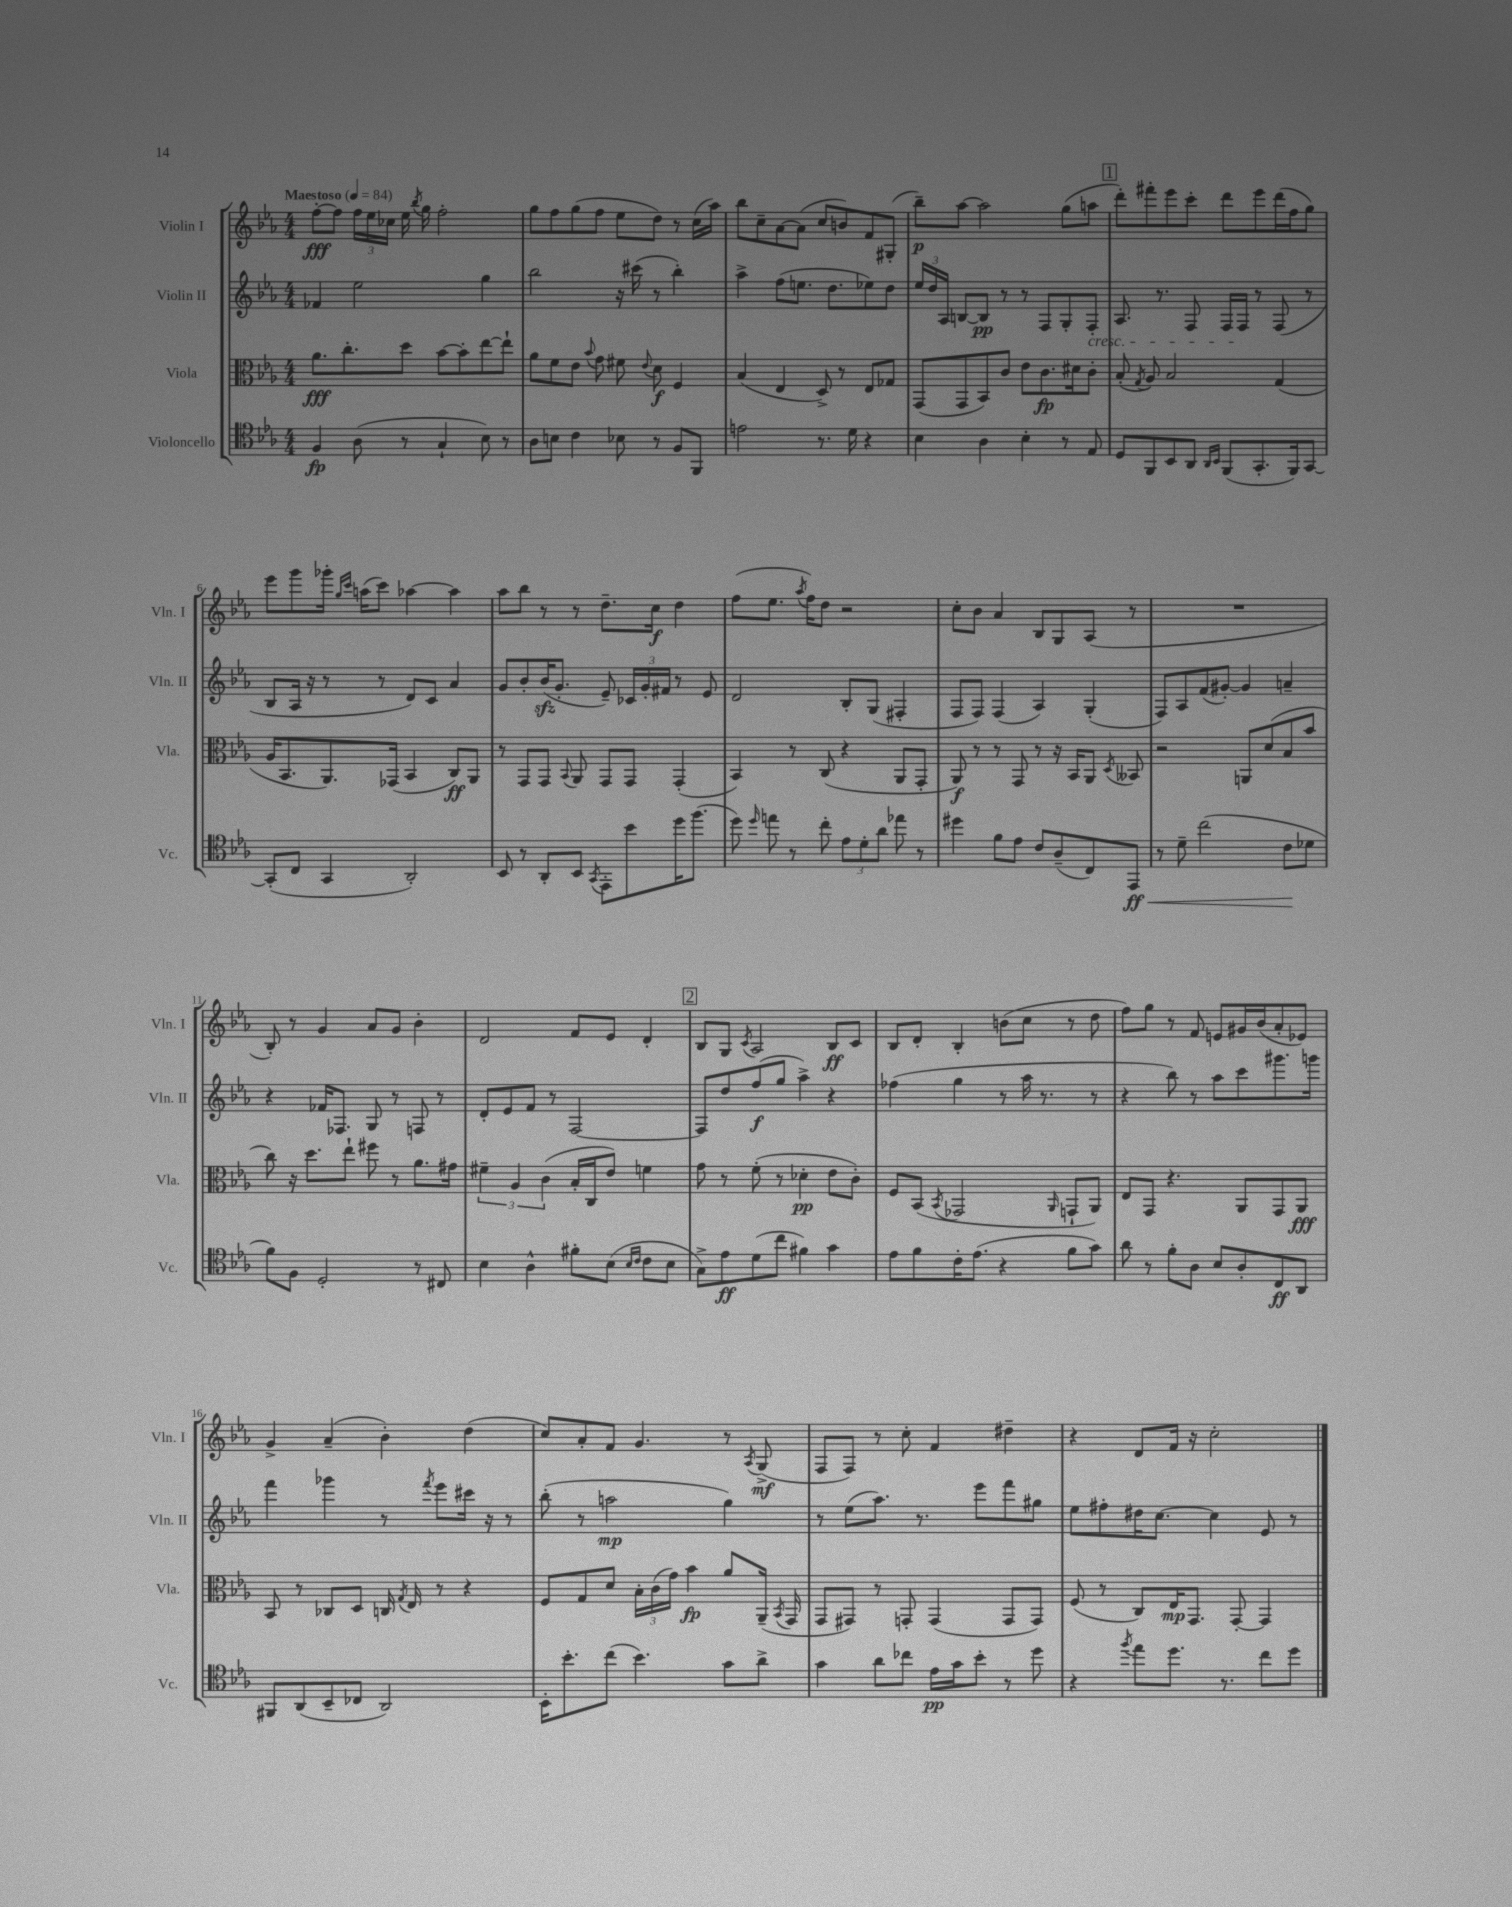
<<
\new StaffGroup <<
\new Staff = "s0" \with { instrumentName = "Violin I" shortInstrumentName = "Vln. I" } {
    \clef treble \key ees \major \numericTimeSignature \time 4/4 \tempo "Maestoso" 4 = 84
    \autoBeamOff f''8[~-.\fff f''8] \tuplet 3/2 { f''16[ ees''16 ces''16] } ees''16 \acciaccatura { bes''8 } g''16 f''2-. |
    g''8[ f''8 g''8( f''8] ees''8[ d''8]) r8 c''16[( aes''16]) |
    bes''8[ c''8-- aes'8~ aes'8]( c''8[ b'8) f'8 gis8]-.( |
    bes''8[--\p) aes''8]~ aes''2 g''8[( a''8] |
    \mark \markup { \box "1" } d'''8[-.) fis'''8-. ees'''8 c'''8]-. d'''8[ ees'''8 d'''16( f''16 g''8]) |
    ees'''8[ g'''8 ges'''16]-. \grace { g''16[ c'''16] } a''16[( c'''8]) aes''4~ aes''4 |
    aes''8[ bes''8] r8 r8 d''8.[-- c''16]\f d''4 |
    f''8[( ees''8.] \acciaccatura { aes''8 } f''16[) d''8] r2 |
    c''8[-. bes'8] aes'4 bes8[ g8 aes8]( r8 |
    R1 |
    bes8-.) r8 g'4 aes'8[ g'8] bes'4-. |
    d'2 f'8[ ees'8] d'4-. |
    \mark \markup { \box "2" } bes8[ g8] \acciaccatura { c'8 } aes2 bes8[\ff c'8] |
    bes8[ d'8]-. bes4-. b'8[( c''8] r8 d''8 |
    f''8[) g''8] r8 f'8 e'8[ gis'16 bes'16( aes'8-. ees'8]) |
    g'4-> aes'4--( bes'4-.) d''4( |
    c''8[) aes'8-. f'8] g'4. r8 \acciaccatura { aes8 } g8->\mf( |
    f8[ f8]) r8 c''8-. f'4 dis''4-- |
    r4 d'8[ f'16] r16 c''2-. \bar "|." |
}
\new Staff = "s1" \with { instrumentName = "Violin II" shortInstrumentName = "Vln. II" } {
    \clef treble \key ees \major \numericTimeSignature \time 4/4
    \autoBeamOff fes'4 ees''2 g''4 |
    bes''2 r16 cis'''16( r8 bes''4-.) |
    aes''4-> f''8[( e''8.] d''8.[ ees''8) d''8] |
    \tuplet 3/2 { ees''16[ d''16 aes16] } b8[~ b8]\pp r8 r8 f8[ g8-. f8]-.\cresc |
    \mark \markup { \box "1" } aes8. r8. f8 f16[ f16]\! r8 f8( r8 |
    bes8[ aes16] r16 r8 r8 d'8[) c'8] aes'4 |
    g'8[ bes'8-. bes'16\sfz( g'8.]-. ees'8--) \tuplet 3/2 { ces'16[ g'16-. fis'16] } r8 ees'8 |
    d'2 bes8[-. g8]( fis4-. |
    f8[ f8]) f4( aes4) g4-.( |
    f8[) aes8 f'8( gis'8]~-.) gis'4 a'4-- |
    r4 fes'16[ fes8.] g8 r8 f8 r8 |
    d'8[-. ees'8 f'8] r8 f2~ |
    \mark \markup { \box "2" } f8[ d''8 f''8\f( g''8] aes''4->) r4 |
    fes''4( g''4 r8 aes''16 r8. r8 |
    r4 bes''8) r8 aes''8[ c'''8 gis'''8. g'''16] |
    f'''4 ges'''4 r8 \acciaccatura { f'''8 } ees'''8[ cis'''16] r16 r8 |
    bes''8-.( r8 a''2\mp g''4) |
    r8 ees''8[( aes''8.]) r8. ees'''8[ f'''8 gis''8] |
    ees''8[ fis''8-. dis''16 c''8.]~ c''4 ees'8 r8 \bar "|." |
}
\new Staff = "s2" \with { instrumentName = "Viola" shortInstrumentName = "Vla." } {
    \clef alto \key ees \major \numericTimeSignature \time 4/4
    \autoBeamOff aes'8.[\fff c''8.-. d''8] bes'8[~ bes'8-. ees''8~ ees''8]-! |
    aes'8[ f'8 ees'8] \appoggiatura { bes'8 } g'8 fis'8 \appoggiatura { ees'8 } d'8\f f4 |
    bes4( ees4 d8->) r8 ees8[ ges8] |
    g,8[( g,8 bes,8) c'8] ees'8[ c'8.\fp dis'16 c'8]-. |
    \mark \markup { \box "1" } bes8-.( \acciaccatura { g8 } aes8) bes2 g4( |
    aes16[ bes,8. aes,8.) ges,16]( bes,4 c8[\ff) aes,8] |
    r8 g,8[ g,8] \appoggiatura { bes,8 } aes,8 g,8[ g,8] g,4-.( |
    bes,4) r8 c8( r4 aes,8[ g,8]-. |
    aes,8\f) r8 r8 g,8 r8 r16 bes,16[ aes,8] \acciaccatura { d8 } beses,8 |
    r2 a,8[ d'8( bes8 bes'8] |
    c''8) r16 d''8.[ ees''8]-! fis''8 r8 aes'8.[ gis'16] |
    \tuplet 3/2 { fis'4-- aes4 c'4( } bes16[-. c16 ees'8]) f'4 |
    \mark \markup { \box "2" } g'8 r8 f'8-.( r8 des'4-.\pp ees'8[ c'8]-.) |
    f8[ bes,8]( \acciaccatura { bes,8 } ges,2 \grace { aes,16 } g,8[-! aes,8]) |
    ees8[ g,8] r4. aes,8[ g,8 aes,8]\fff |
    bes,8 r8 ces8[ d8] c16 \acciaccatura { g8 } ees16 r8 r4 |
    f8[ g8 d'8] \tuplet 3/2 { bes16[-. c'16( g'16]) } bes'4\fp aes'8[ aes,16]--( \acciaccatura { bes,8 } g,16 |
    g,8[ gis,8]) r8 g,8-. g,4( g,8[ g,8]) |
    f8( r8 c8[) ees16\mp g,8.] g,8~-. g,4 \bar "|." |
}
\new Staff = "s3" \with { instrumentName = "Violoncello" shortInstrumentName = "Vc." } {
    \clef tenor \key ees \major \numericTimeSignature \time 4/4
    \autoBeamOff f4\fp aes8( r8 g4-! bes8) r8 |
    aes8[ b8] c'4 bes8 r8 f8[ f,8] |
    e'2 r8. d'16 r4 |
    bes4 aes4 bes4-. r8 ees8 |
    \mark \markup { \box "1" } d8[ f,8 bes,8 aes,8] \grace { aes,16[ bes,16] } f,8[( g,8.-. f,16) g,8]~ |
    g,8[-.( c8] g,4 aes,2-.) |
    bes,8 r8 aes,8[-. bes,8] \acciaccatura { g,8 } ees,8[-. bes'8 d''16 f''8.]( |
    d''8) \grace { d''16 } e''8 r8 c''8-. \tuplet 3/2 { ees'8[ d'8-. aes'8] } ees''8 r8 |
    dis''4 f'8[ ees'8] c'8[ aes8--( c8) ees,8]\ff\< |
    r8 d'8-- c''2( c'8[\! des'8] |
    f'8[) f8] d2-. r8 cis8 |
    bes4 aes4-^ fis'8[-. bes8]( \grace { bes16[ c'16] } c'8[ bes8] |
    \mark \markup { \box "2" } g8[->) ees'8\ff d'8( c''8] fis'4) g'4 |
    ees'8[ f'8 c'16-. ees'8.]( r4 f'8[ g'8]) |
    aes'8 r8 f'8[-. aes8] bes8[ aes8-. c8\ff aes,8] |
    fis,8[ aes,8( bes,8-- ces8] aes,2) |
    bes,16[-. bes'8.-. c''8]( bes'4.) g'8[ aes'8]-> |
    g'4 aes'8[ ces''8] ees'16[\pp g'16 bes'8]-. r8 d''8 |
    r4 \acciaccatura { f''8 } ees''8[ d''8.] r8. c''8[ d''8] \bar "|." |
}
>>
>>
